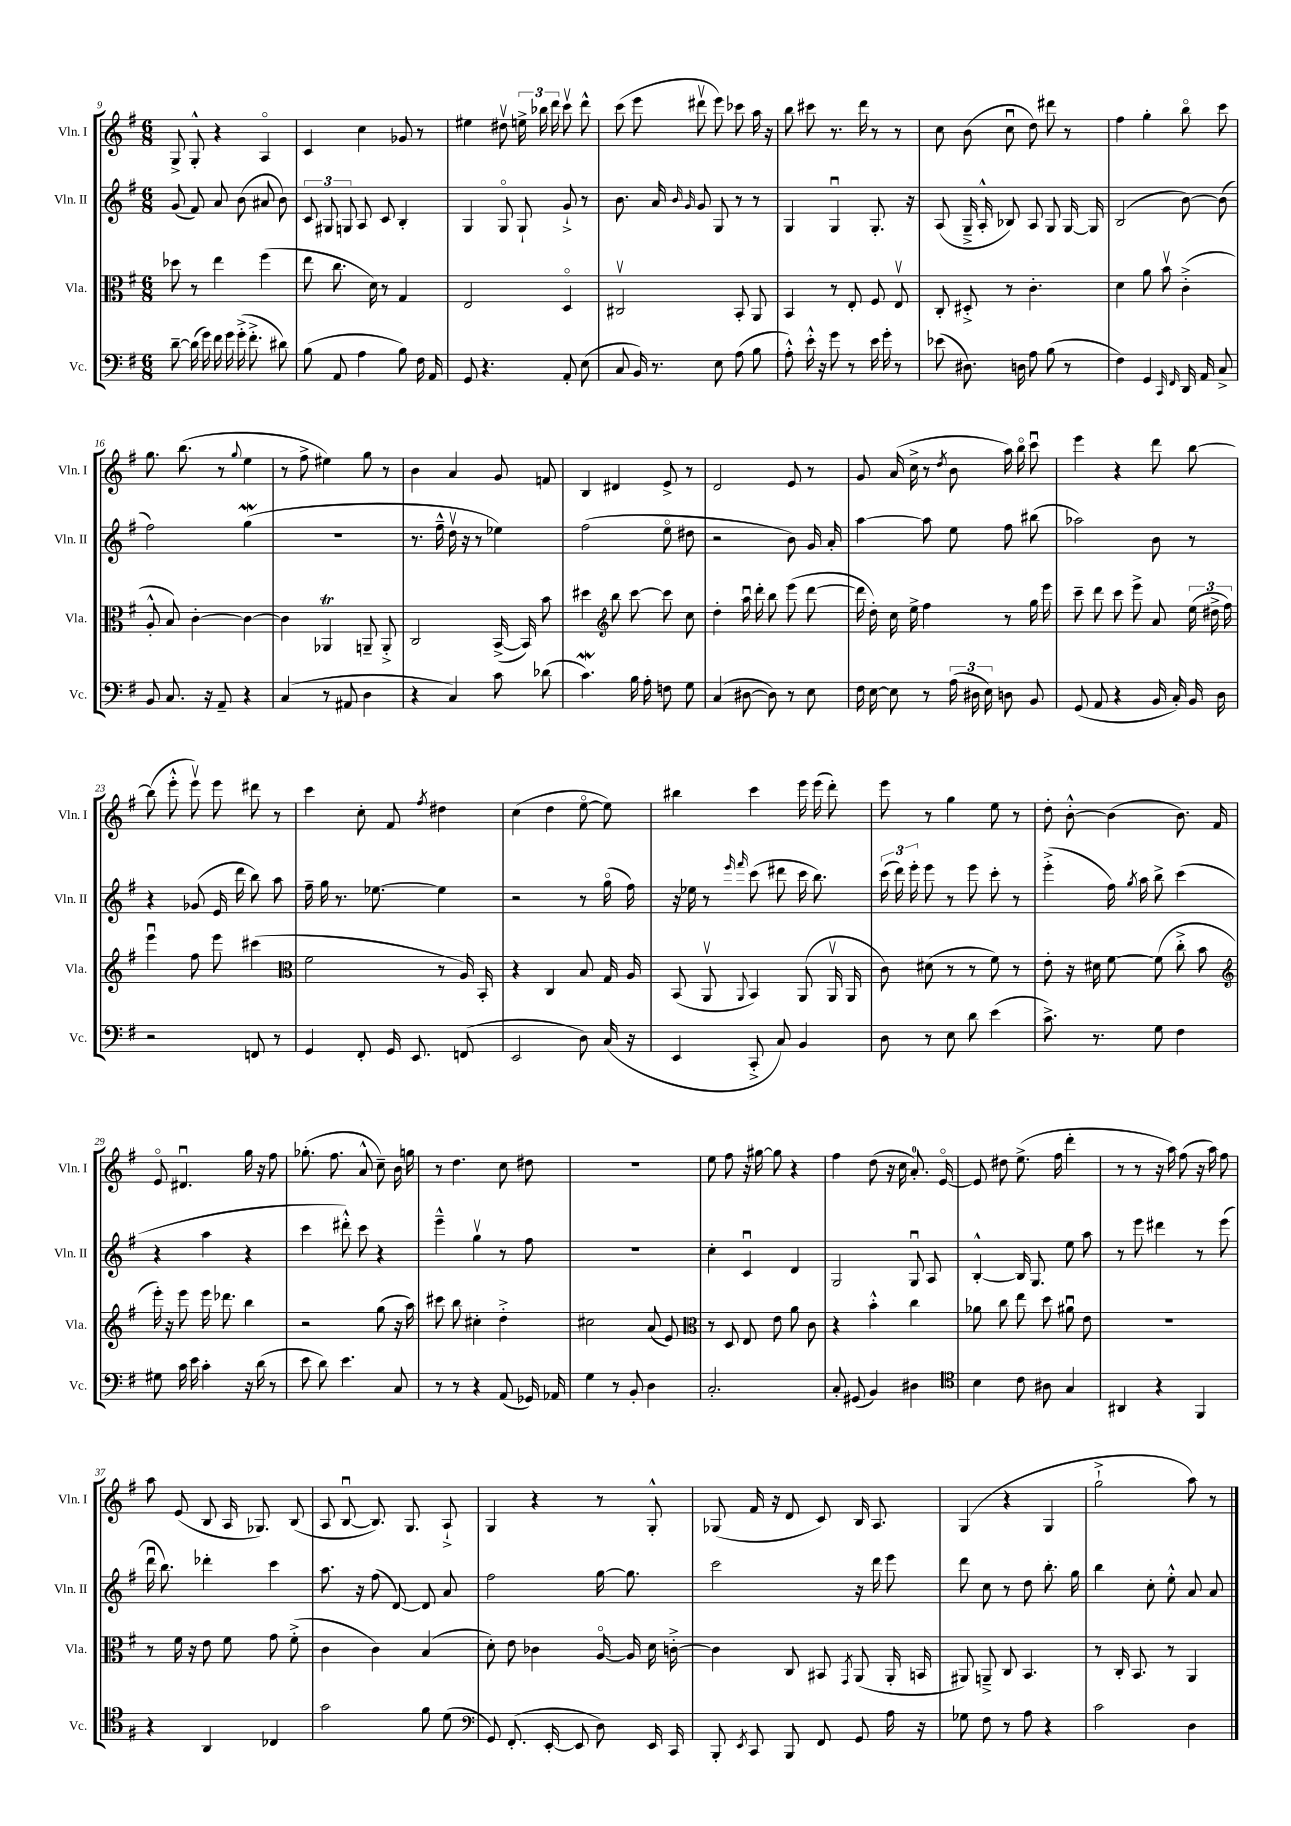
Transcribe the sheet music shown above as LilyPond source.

<<
\new StaffGroup <<
\new Staff = "s0" \with { instrumentName = "Vln. I" shortInstrumentName = "Vln. I" } {
    \clef treble \key g \major \numericTimeSignature \time 6/8
    \autoBeamOff g8-> g8-.-^ r4 a4\flageolet |
    c'4 c''4 ges'8 r8 |
    eis''4 dis''8\upbow \tuplet 3/2 { e''16-> bes''16 d'''16 } c'''8\upbow d'''8-^ |
    c'''8( e'''8 dis'''8\upbow e'''8) ces'''8 a''16 r16 |
    b''8 cis'''8 r8. d'''16 r8 r8 |
    c''8 b'8( c''8\downbow d''8) dis'''8 r8 |
    fis''4 g''4-. b''8\flageolet c'''8 |
    g''8. b''8.( r8 \appoggiatura { g''8 } e''4 |
    r8 fis''8-> eis''4) g''8 r8 |
    b'4 a'4 g'8 f'8 |
    b4 dis'4 e'8-> r8 |
    d'2 e'8 r8 |
    g'8 a'16( c''16-> r8 \acciaccatura { d''8 } b'8 a''16) b''16\flageolet c'''8\downbow |
    e'''4 r4 d'''8 b''8~ |
    b''8( e'''8-.-^ e'''8\upbow) e'''8 dis'''8 r8 |
    c'''4 c''8-. fis'8 \acciaccatura { fis''8 } dis''4 |
    c''4( d''4 e''8~\flageolet e''8) |
    bis''4 c'''4 e'''16 e'''16( d'''8-.) |
    e'''8 r8 g''4 e''8 r8 |
    d''8-. b'8~-.-^ b'4( b'8.) fis'16 |
    e'8\flageolet dis'4.\downbow g''16 r16 fis''8 |
    ges''8.-.( fis''8. a'8-^ c''8--) b'16 g''16 |
    r8 d''4. c''8 dis''8 |
    R2. |
    e''8 fis''8 r16 gis''16~ gis''8 r4 |
    fis''4 d''8( r16 c''16 a'8.-0-.) e'16~\flageolet |
    e'8 dis''8 e''8.->( fis''16 d'''4-. |
    r8 r8 r16 a''16) fis''8( r16 a''16) fis''8 |
    a''8 e'8( b8 a16 ges8.) b8( |
    a8 b8~\downbow b8.) g8. a8-!-> |
    g4 r4 r8 g8-.-^ |
    ges8( fis'16 r16 d'8 c'8) b16 a8. |
    g4( r4 g4 |
    g''2-!-> a''8) r8 \bar "|." |
}
\new Staff = "s1" \with { instrumentName = "Vln. II" shortInstrumentName = "Vln. II" } {
    \clef treble \key g \major \numericTimeSignature \time 6/8
    \autoBeamOff g'8( fis'8) a'8 b'8( ais'8 b'8) |
    \tuplet 3/2 { c'8 gis8 g8 } a8 c'8 b4-. |
    g4 g8\flageolet g8-! g'8-!-> r8 |
    b'8. a'16 \grace { b'16 g'16 } g'8 g8 r8 r8 |
    g4 g4\downbow g8.-. r16 |
    a8( g16---> a16-.-^ bes8) a8 g8 g16~ g16 |
    b2( b'8~) b'8( |
    fis''2) g''4\mordent( |
    R2. |
    r8. fis''16---^ d''16\upbow r16 r8 ees''4) |
    fis''2( e''8\flageolet dis''8 |
    r2 b'8) g'16 a'16-. |
    a''4~ a''8 e''8 fis''8 bis''8( |
    aes''2) b'8 r8 |
    r4 ges'8( e'16 d'''16 b''8) a''8 |
    fis''16-- g''16 r8. ees''8.~ ees''4 |
    r2 r8 g''16\flageolet( fis''16) |
    r16 ees''16 r8 \grace { e'''16 fis'''16 } c'''8( dis'''8 c'''16 b''8.) |
    \tuplet 3/2 { c'''16( d'''16) e'''16-. } e'''8 r8 e'''8 c'''8-. r8 |
    e'''4-.->( fis''16) \acciaccatura { g''8 } a''16 b''8-> c'''4( |
    r4 a''4 r4 |
    c'''4 dis'''8-.-^) c'''8 r4 |
    e'''4---^ g''4\upbow r8 fis''8 |
    R2. |
    c''4-. c'4\downbow d'4 |
    g2 g8\downbow a8 |
    b4~-.-^ b16 g8. e''8 a''8 |
    r8 e'''8 dis'''4 r8 e'''8( |
    d'''16\downbow b''8.) des'''4-. c'''4 |
    a''8. r16 fis''8( d'8~) d'8 a'8 |
    fis''2 g''16~ g''8. |
    c'''2 r16 d'''16 e'''8 |
    d'''8 c''8 r8 d''8 b''8.-. g''16 |
    b''4 c''8-. e''8-.-^ a'8 a'8 \bar "|." |
}
\new Staff = "s2" \with { instrumentName = "Vla." shortInstrumentName = "Vla." } {
    \clef alto \key g \major \numericTimeSignature \time 6/8
    \autoBeamOff des''8 r8 e''4 fis''4( |
    e''8 c''8. d'16) r8 g4 |
    e2 d4\flageolet |
    cis2\upbow b,8-. a,8 |
    b,4 r8 e8-. fis8 e8\upbow |
    c8-. dis8-.-> r8 c'4.-. |
    d'4 a'8 b'8\upbow c'4-.->( |
    a8-.-^ b8) c'4~-. c'4~ |
    c'4 aes,4\trill a,8-- a,8-.-> |
    c2 b,16~->( b,16) b'8 |
    dis''4 \clef treble b''8 c'''8~ c'''8 c''8 |
    d''4-. a''16\downbow d'''16-. b''8 e'''8( d'''8~ |
    d'''16 d''16-.) c''16 e''16-> fis''4 r8 g''16 e'''16 |
    c'''8-- d'''8 c'''8 e'''8-> a'8 \tuplet 3/2 { e''16( dis''16-> fis''16) } |
    e'''4\downbow fis''8 e'''8 cis'''4( |
    \clef alto fis'2 r8 a16) b,16-. |
    r4 c4 b8 g16 a16 |
    b,8( a,8\upbow \appoggiatura { a,8 } b,4) a,8( a,16\upbow a,16 |
    c'8) dis'8( r8 r8 fis'8) r8 |
    e'8-. r16 dis'16 fis'8~ fis'8( c''8-.-> b'8 |
    \clef treble e'''16-.) r16 e'''8 e'''16 des'''8. b''4 |
    r2 g''8( r16 a''16) |
    cis'''8 b''8 cis''4-. d''4-.-> |
    cis''2 a'8( e'8) |
    \clef alto r8 d8 e8 e'8 a'8 c'8 |
    r4 b'4-.-^ c''4 |
    aes'8 c''8 e''8 d''8 ais'8\downbow e'8 |
    r2. |
    r8 fis'16 r16 e'8 fis'8 g'8 fis'8-.->( |
    c'4 c'4) b4( |
    d'8-.) e'8 ces'4 a16~\flageolet a16 d'16 c'16~-.-> |
    c'4 c8 bis,8 \acciaccatura { g,8 } a,8( a,16-. b,16 |
    ais,8) a,8---> c8 b,4. |
    r8 c16-. b,8. r8 a,4 \bar "|." |
}
\new Staff = "s3" \with { instrumentName = "Vc." shortInstrumentName = "Vc." } {
    \clef bass \key g \major \numericTimeSignature \time 6/8
    \autoBeamOff d'8~-- d'16( g'16) fis'16 g'16 g'16-.->( fis'8.-.-> dis'8) |
    b8( a,8 a4 b8) fis16 a,16 |
    g,8 r4. a,8-. e8( |
    c8 b,16) r8. e8 a8( b8 |
    a8-.-^) e'16-.-^ r16 g'8 r8 e'16 g'16-. r8 |
    ees'8( dis8.) d16 a8 b8( r8 |
    fis4) g,4 \grace { c,16 fis,16 } d,16 a,16 c8-> |
    b,8 c8. r16 a,8-- r4 |
    c4( r8 ais,8 d4 |
    r4 c4) c'8 des'8( |
    c'4.\mordent) b16 a16-. f8 g8 |
    c4( dis8~ dis8) r8 e8 |
    fis16 e16~ e8 r8 \tuplet 3/2 { a16( dis16 e16) } d8 b,8 |
    g,8( a,8 r4 b,16 c16-.) b,16 d16 |
    r2 f,8 r8 |
    g,4 fis,8-. g,16 e,8. f,8( |
    e,2 d8) c16( r16 |
    e,4 c,8-.-> c8) b,4 |
    d8 r8 e8 d'8 e'4( |
    c'8.->) r8. g8 fis4 |
    gis8 c'16 e'16 c'4-. r16 d'16( r8 |
    e'8 d'8) e'4. c8 |
    r8 r8 r4 a,8( ges,16) aes,16 |
    g4 r8 b,8-. d4 |
    c2.-. |
    c8-. gis,8( b,4) dis4 |
    \clef tenor b4 c'8 ais8 g4 |
    ais,4 r4 fis,4 |
    r4 a,4 ces4 |
    g'2 fis'8 d'8( |
    \clef bass g,8) fis,8.-.( e,16~-. e,8 d8) e,16 c,16 |
    b,,8-. \acciaccatura { e,8 } c,8 b,,8 fis,8 g,8 a16 r16 |
    ges8 fis8 r8 a8 r4 |
    c'2 d4 \bar "|." |
}
>>
>>
\layout { \context { \Score currentBarNumber = #9 } }
